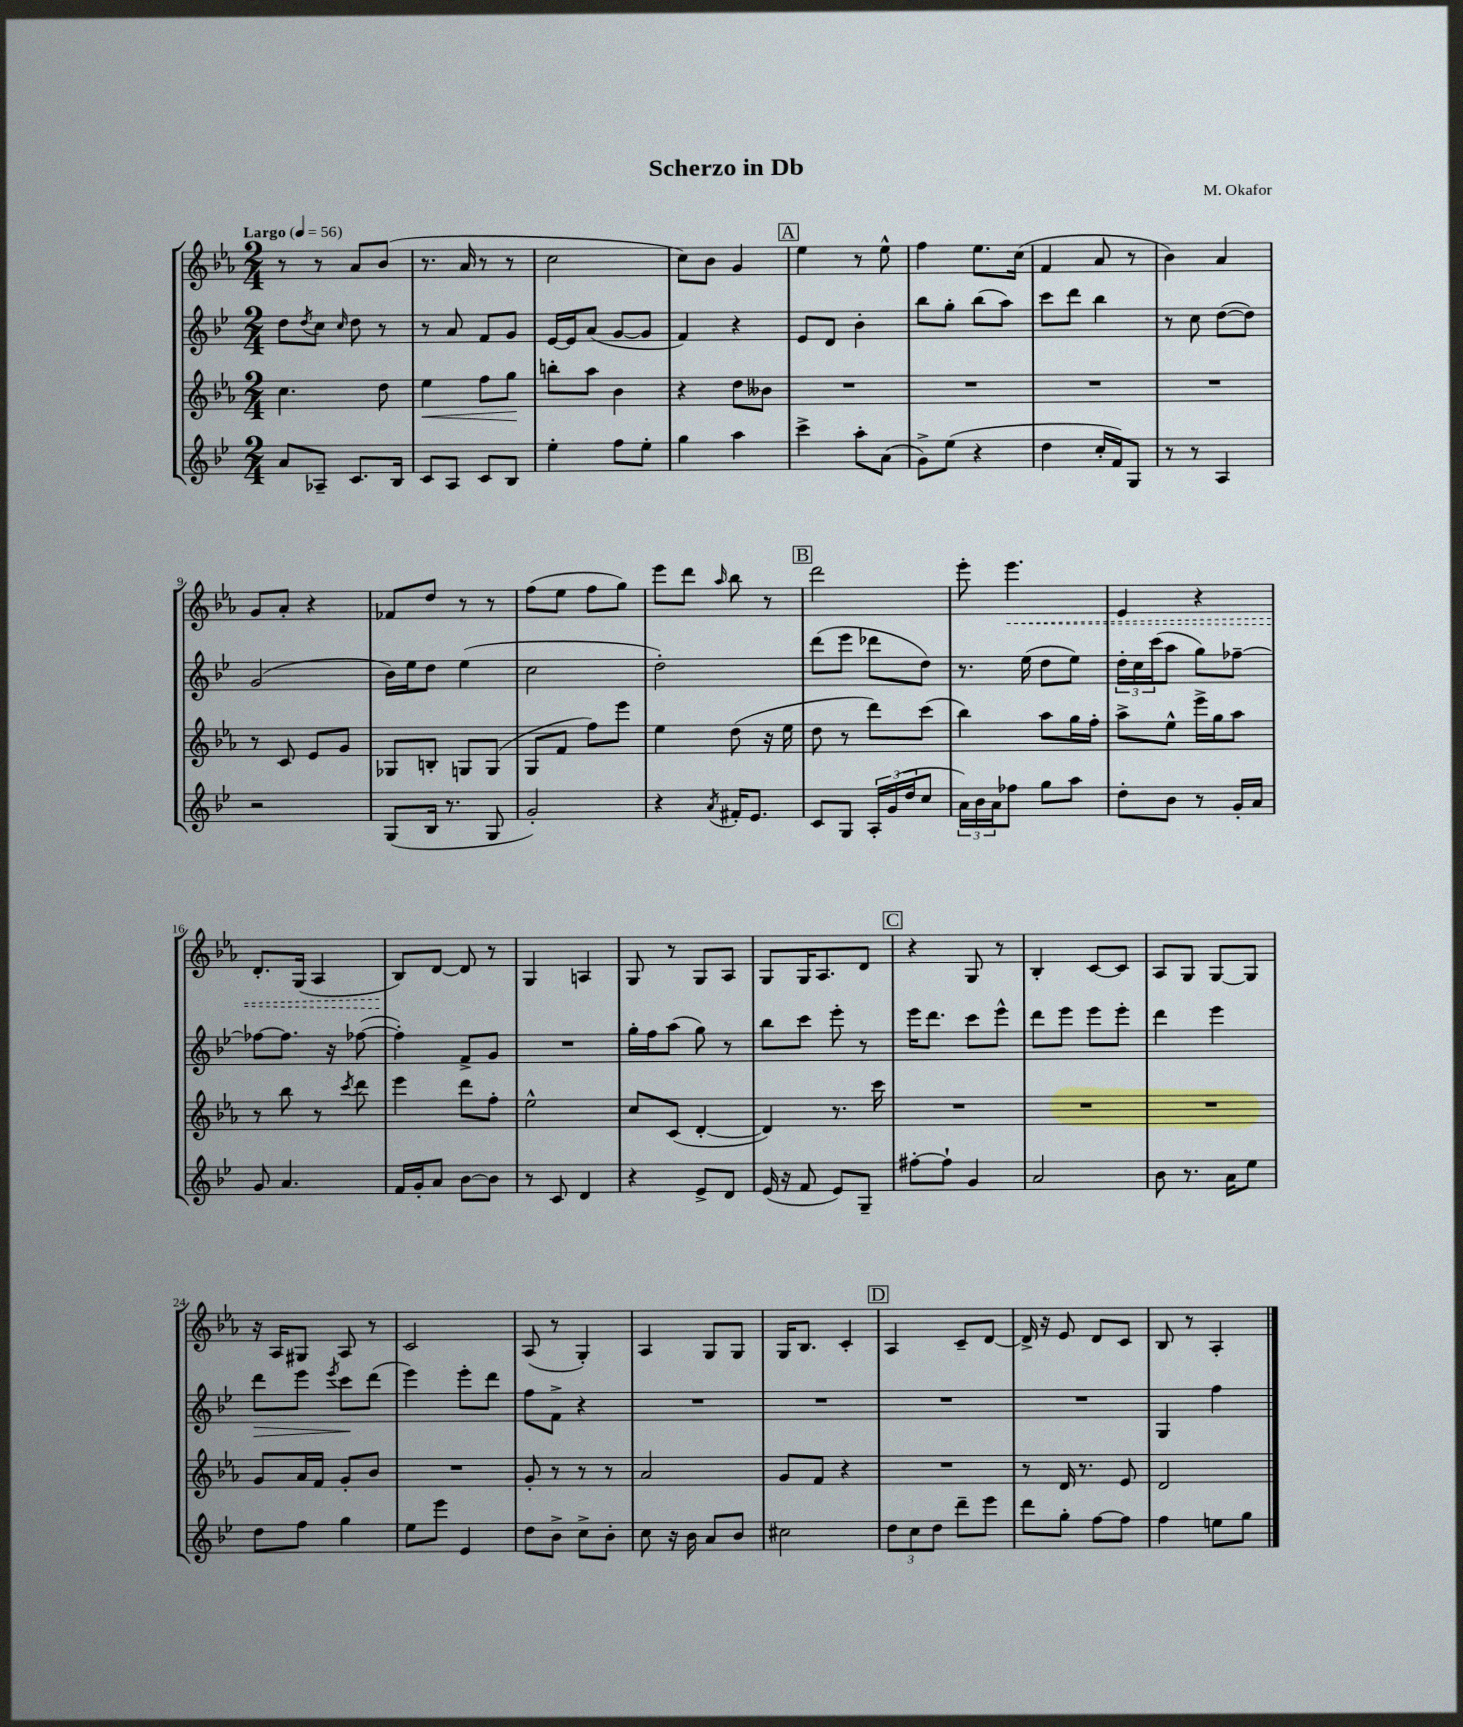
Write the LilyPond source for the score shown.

\header { title = "Scherzo in Db" composer = "M. Okafor" }
<<
\new StaffGroup <<
\new Staff = "s0" {
    \clef treble \key ees \major \numericTimeSignature \time 2/4 \tempo "Largo" 4 = 56
    r8 r8 aes'8 bes'8( |
    r8. aes'16 r8 r8 |
    c''2 |
    c''8) bes'8 g'4 |
    \mark \markup { \box "A" } ees''4 r8 ees''8-^ |
    f''4 ees''8. c''16( |
    f'4 aes'8 r8 |
    bes'4) aes'4 |
    g'8 aes'8-. r4 |
    fes'8 d''8 r8 r8 |
    f''8( ees''8 f''8 g''8) |
    ees'''8 d'''8 \grace { aes''16 } bes''8 r8 |
    \mark \markup { \box "B" } d'''2 |
    ees'''8-. \once \override Hairpin.style = #'dashed-line ees'''4.\< |
    ees'4 r4 |
    d'8.-. g16( aes4 |
    bes8\!) d'8~ d'8 r8 |
    g4 a4 |
    g8 r8 g8 aes8 |
    g8 g16 aes8. d'8 |
    \mark \markup { \box "C" } r4 g8 r8 |
    bes4-. c'8~ c'8 |
    aes8 g8 g8~ g8 |
    r16 aes16 gis8 aes8 r8 |
    c'2 |
    aes8( r8 g4-.) |
    aes4 g8 g8 |
    g16 bes8. c'4-. |
    \mark \markup { \box "D" } aes4 c'8-- d'8~ |
    d'16-> r16 ees'8 d'8 c'8 |
    bes8 r8 aes4-. \bar "|." |
}
\new Staff = "s1" {
    \clef treble \key bes \major \numericTimeSignature \time 2/4
    d''8 \acciaccatura { d''8 } c''8 \grace { c''16 } d''8 r8 |
    r8 a'8 f'8 g'8 |
    ees'16~ ees'16 a'8( g'8~ g'8 |
    f'4) r4 |
    \mark \markup { \box "A" } ees'8 d'8 bes'4-. |
    bes''8 g''8-. bes''8( a''8) |
    c'''8 d'''8 bes''4 |
    r8 c''8 d''8~( d''8) |
    g'2( |
    bes'16) ees''16 d''8 ees''4( |
    c''2 |
    d''2-.) |
    \mark \markup { \box "B" } d'''8( ees'''8 des'''8 d''8) |
    r8. ees''16( d''8 ees''8) |
    \tuplet 3/2 { d''16-. c''16 c'''16( } a''8 g''8) fes''8~-- |
    fes''8~ fes''8. r16 fes''8~( |
    fes''4-.) f'8-> g'8 |
    R2 |
    g''16-. f''16 a''8( g''8) r8 |
    bes''8 c'''8 ees'''8-. r8 |
    \mark \markup { \box "C" } ees'''16 d'''8. c'''8 ees'''8-^ |
    d'''8 ees'''8 ees'''8 ees'''8-. |
    d'''4 ees'''4 |
    d'''8\> ees'''8 \acciaccatura { ees'''8 } c'''8\! d'''8( |
    ees'''4) ees'''8-. d'''8 |
    f''8 f'8-> r4 |
    R2 |
    R2 |
    \mark \markup { \box "D" } R2 |
    R2 |
    g4 f''4 \bar "|." |
}
\new Staff = "s2" {
    \clef treble \key ees \major \numericTimeSignature \time 2/4
    c''4. d''8 |
    ees''4\< f''8 g''8\! |
    b''8-. aes''8 bes'4 |
    r4 d''8 beses'8 |
    \mark \markup { \box "A" } R2 |
    R2 |
    R2 |
    R2 |
    r8 c'8 ees'8 g'8 |
    ges8 b8-. g8 g8( |
    g8 f'8 f''8) ees'''8 |
    ees''4 d''8( r16 ees''16 |
    \mark \markup { \box "B" } d''8 r8 d'''8) c'''8( |
    bes''4) aes''8 g''16 f''16-. |
    aes''8-> ees''8-^ ees'''16-> g''16 aes''8 |
    r8 bes''8 r8 \acciaccatura { c'''8 } d'''8 |
    ees'''4 d'''8 f''8-. |
    ees''2-^ |
    c''8 c'8( d'4~-. |
    d'4) r8. c'''16 |
    \mark \markup { \box "C" } R2 |
    R2 |
    R2 |
    g'8 aes'16 f'16 g'8-. bes'8 |
    R2 |
    g'8-. r8 r8 r8 |
    aes'2 |
    g'8 f'8 r4 |
    \mark \markup { \box "D" } R2 |
    r8 d'16 r8. ees'8 |
    d'2 \bar "|." |
}
\new Staff = "s3" {
    \clef treble \key bes \major \numericTimeSignature \time 2/4
    a'8 aes8-- c'8. bes16 |
    c'8 a8 c'8 bes8 |
    ees''4-. f''8 ees''8-. |
    g''4 a''4 |
    \mark \markup { \box "A" } c'''4-> a''8-. a'8( |
    g'8->) ees''8( r4 |
    d''4 c''16-. f'16) g8 |
    r8 r8 a4 |
    r2 |
    g8( bes16 r8. g8 |
    g'2-.) |
    r4 \acciaccatura { a'8 } fis'16-. ees'8. |
    \mark \markup { \box "B" } c'8 g8 \tuplet 3/2 { a16-. g'16( d''16 } c''8 |
    \tuplet 3/2 { a'16) bes'16 a'16 } fes''8 g''8 a''8 |
    d''8-. bes'8 r8 g'16-. a'16 |
    g'8 a'4. |
    f'16 g'16-. a'8 bes'8~ bes'8 |
    r8 c'8 d'4 |
    r4 ees'8-> d'8 |
    ees'16( r16 f'8 ees'8) g8-- |
    \mark \markup { \box "C" } fis''8~-. fis''8-! g'4 |
    a'2 |
    bes'8 r8. a'16 ees''8 |
    d''8 f''8 g''4 |
    ees''8 ees'''8 ees'4 |
    d''8 bes'8-> c''8-> bes'8-. |
    c''8 r16 bes'16 a'8 bes'8 |
    cis''2 |
    \mark \markup { \box "D" } \tuplet 3/2 { d''8 c''8 d''8 } d'''8-- ees'''8 |
    d'''8 g''8-. f''8~ f''8 |
    f''4 e''8 g''8 \bar "|." |
}
>>
>>
